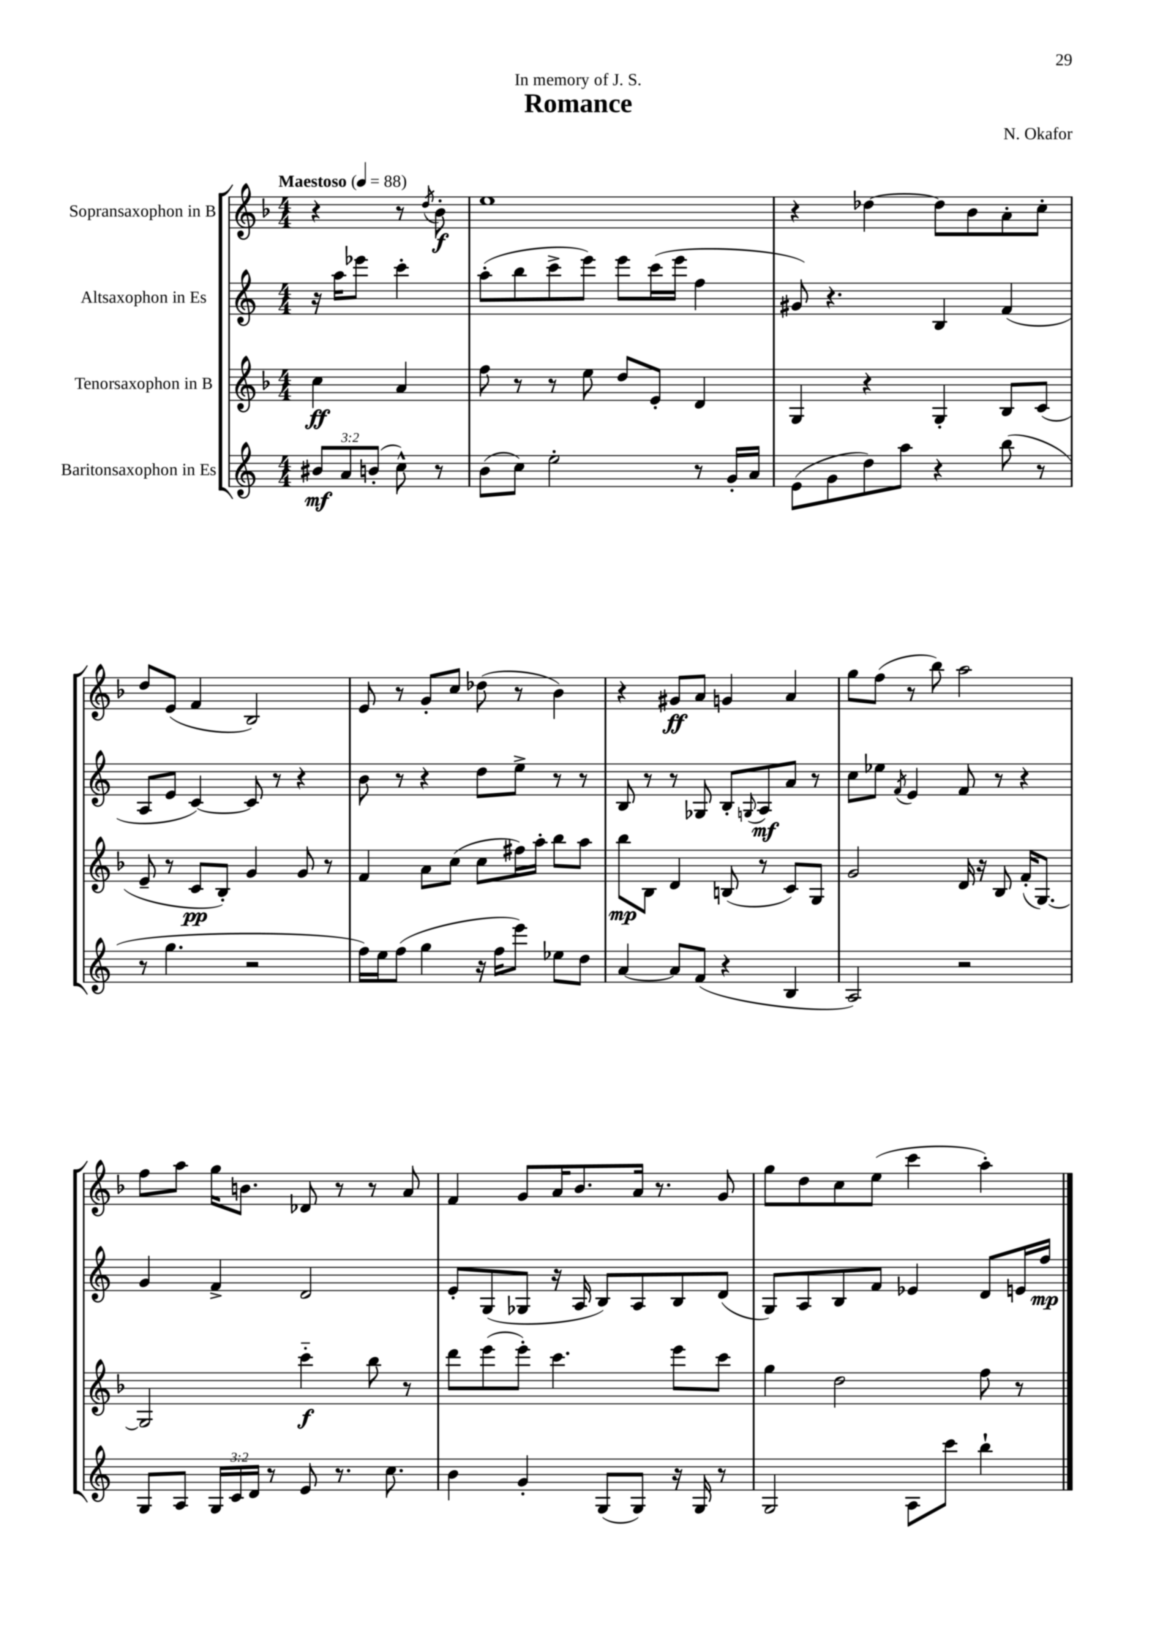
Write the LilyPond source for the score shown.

\header { title = "Romance" composer = "N. Okafor" dedication = "In memory of J. S." }
<<
\new StaffGroup <<
\new Staff = "s0" \with { instrumentName = "Sopransaxophon in B" } {
    \clef treble \key f \major \numericTimeSignature \time 4/4 \partial 2 \tempo "Maestoso" 4 = 88
    r4 r8 \acciaccatura { d''8 } bes'8-.\f |
    e''1 |
    r4 des''4~ des''8 bes'8 a'8-. c''8-. |
    d''8 e'8( f'4 bes2) |
    e'8 r8 g'8-. c''8 des''8( r8 bes'4) |
    r4 gis'8\ff a'8 g'4 a'4 |
    g''8 f''8( r8 bes''8) a''2 |
    f''8 a''8 g''16 b'8. des'8 r8 r8 a'8 |
    f'4 g'8 a'16 bes'8. a'16 r8. g'8 |
    g''8 d''8 c''8 e''8( c'''4 a''4-.) \bar "|." |
}
\new Staff = "s1" \with { instrumentName = "Altsaxophon in Es" } {
    \clef treble \key c \major \numericTimeSignature \time 4/4 \partial 2
    r16 a''16 ees'''8 c'''4-. |
    a''8-.( b''8 c'''8-> e'''8) e'''8 c'''16( e'''16 f''4 |
    gis'8) r4. b4 f'4( |
    a8 e'8 c'4~) c'8 r8 r4 |
    b'8 r8 r4 d''8 e''8-> r8 r8 |
    b8 r8 r8 ges8 b8-. \appoggiatura { g8 } a8\mf a'8 r8 |
    c''8 ees''8 \acciaccatura { f'8 } e'4 f'8 r8 r4 |
    g'4 f'4-> d'2 |
    e'8-. g8( ges8 r16 a16 b8) a8 b8 d'8( |
    g8) a8 b8 f'8 ees'4 d'8 e'16 f''16\mp \bar "|." |
}
\new Staff = "s2" \with { instrumentName = "Tenorsaxophon in B" } {
    \clef treble \key f \major \numericTimeSignature \time 4/4 \partial 2
    c''4\ff a'4 |
    f''8 r8 r8 e''8 d''8 e'8-. d'4 |
    g4 r4 g4-. bes8 c'8( |
    e'8-- r8 c'8\pp bes8-.) g'4 g'8 r8 |
    f'4 a'8 c''8( c''8 fis''16) a''16-. bes''8 a''8 |
    bes''8\mp bes8 d'4 b8( r8 c'8) g8 |
    g'2 d'16 r16 bes8 f'16-.( g8.~) |
    g2 c'''4-_\f bes''8 r8 |
    d'''8 e'''8( e'''8-.) c'''4. e'''8 c'''8 |
    g''4 d''2 f''8 r8 \bar "|." |
}
\new Staff = "s3" \with { instrumentName = "Baritonsaxophon in Es" } {
    \clef treble \key c \major \numericTimeSignature \time 4/4 \override Staff.TupletNumber.text = #tuplet-number::calc-fraction-text \partial 2
    \tuplet 3/2 { bis'8\mf a'8 b'8-.( } c''8-^) r8 |
    b'8( c''8) e''2-. r8 g'16-. a'16 |
    e'8( g'8 d''8) a''8 r4 b''8( r8 |
    r8 g''4. r2 |
    f''16) e''16 f''8( g''4 r16 f''16 e'''8) ees''8 d''8 |
    a'4~ a'8 f'8( r4 b4 |
    a2) r2 |
    g8 a8 \tuplet 3/2 { g16 c'16 d'16 } r8 e'8 r8. c''8. |
    b'4 g'4-. g8( g8) r16 g16 r8 |
    g2 a8 c'''8 b''4-! \bar "|." |
}
>>
>>
\layout { \context { \Score \remove "Bar_number_engraver" } }
